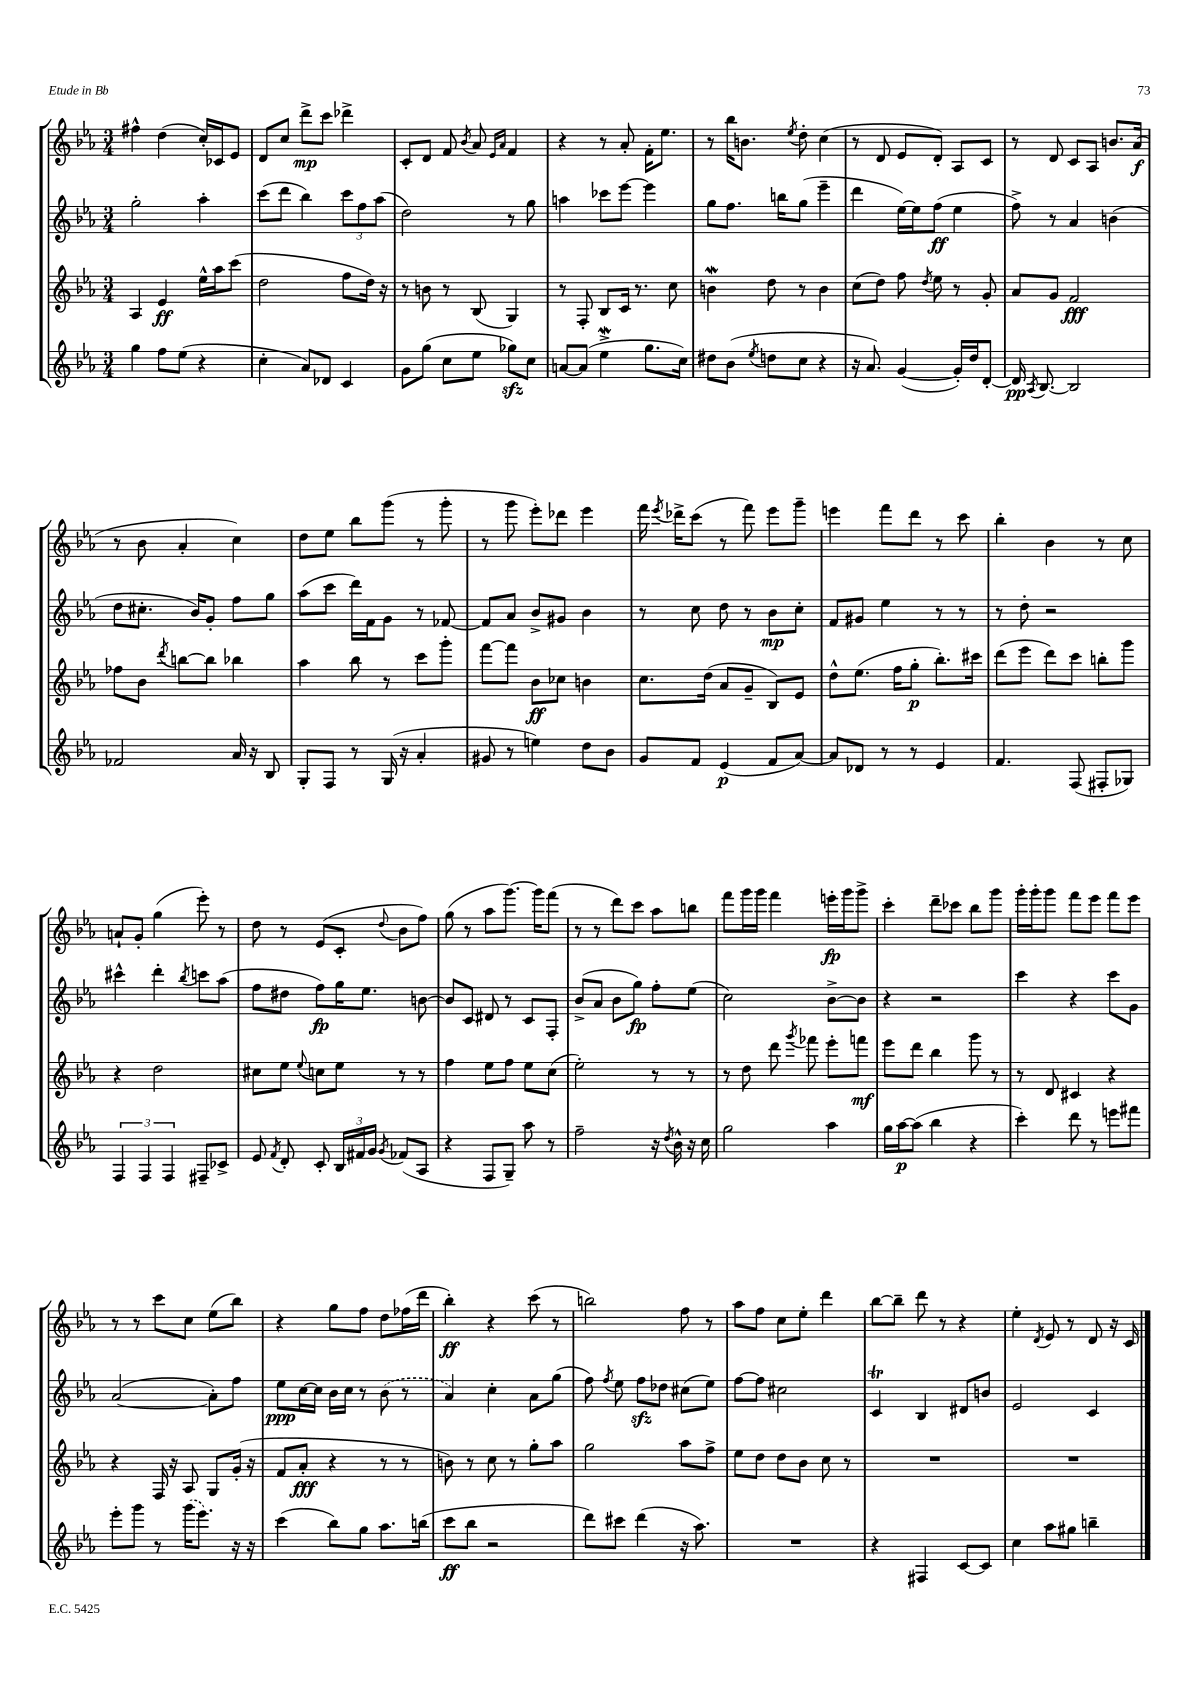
<<
\new StaffGroup <<
\new Staff = "s0" {
    \clef treble \key ees \major \numericTimeSignature \time 3/4
    \autoBeamOff fis''4-^ d''4( c''16[-.) ces'16 ees'8] |
    d'8[ c''8] d'''8[->\mp c'''8] des'''4-> |
    c'8[-. d'8] f'8 \acciaccatura { bes'8 } aes'8 \grace { ees'16[ aes'16] } f'4 |
    r4 r8 aes'8-. f'16[-. ees''8.] |
    r8 bes''16[ b'8.] \acciaccatura { ees''8 } d''8-. c''4( |
    r8 d'8 ees'8[ d'8]-.) aes8[ c'8] |
    r8 d'8 c'8[ aes8] b'8.[ aes'16]\f( |
    r8 bes'8 aes'4-. c''4) |
    d''8[ ees''8] bes''8[ g'''8]( r8 g'''8-. |
    r8 g'''8 ees'''8[-.) des'''8] ees'''4 |
    f'''16 \acciaccatura { ees'''8 } des'''16[-> c'''8]( r8 f'''8) ees'''8[ g'''8]-- |
    e'''4 f'''8[ d'''8] r8 c'''8 |
    bes''4-. bes'4 r8 c''8 |
    a'8[-! g'8]-. g''4( ees'''8-.) r8 |
    d''8 r8 ees'8[( c'8]-. \appoggiatura { d''8 } bes'8[ f''8]) |
    g''8( r8 aes''8[ g'''8.]~) g'''16[ f'''8]( |
    r8 r8 d'''8[) c'''8] aes''8[ b''8] |
    f'''8[ g'''16 g'''16] f'''4 e'''16[-.\fp g'''16 g'''8]-> |
    c'''4-. d'''8[-- ces'''8] bes''8[ g'''8] |
    g'''16[-. g'''16-. g'''8] f'''8[ ees'''8] f'''8[ ees'''8] |
    r8 r8 c'''8[ c''8] ees''8[( bes''8]) |
    r4 g''8[ f''8] d''8[ fes''16( d'''16] |
    bes''4-.\ff) r4 c'''8( r8 |
    b''2) f''8 r8 |
    aes''8[ f''8] c''8[ ees''8]-. d'''4 |
    bes''8[~ bes''8]-- d'''8 r8 r4 |
    ees''4-. \acciaccatura { d'8 } ees'8 r8 d'8 r16 c'16 \bar "|." |
}
\new Staff = "s1" {
    \clef treble \key ees \major \numericTimeSignature \time 3/4
    \autoBeamOff g''2-. aes''4-. |
    c'''8[( d'''8] bes''4) \tuplet 3/2 { c'''8[ f''8 aes''8]( } |
    d''2) r8 g''8 |
    a''4 ces'''8[ ees'''8]~ ees'''4 |
    g''8[ f''8.] b''16[ g''8]( ees'''4-- |
    d'''4 ees''16[~) ees''16 f''8]\ff( ees''4 |
    f''8->) r8 aes'4 b'4( |
    d''8[ cis''8.]-. bes'16[) g'8]-. f''8[ g''8] |
    aes''8[( c'''8] d'''16[) f'16 g'8] r8 fes'8~ |
    fes'8[ aes'8] bes'8[-> gis'8] bes'4 |
    r8 c''8 d''8 r8 bes'8[\mp c''8]-. |
    f'8[ gis'8] ees''4 r8 r8 |
    r8 d''8-. r2 |
    cis'''4-^ d'''4-. \acciaccatura { bes''8 } c'''8[ aes''8]( |
    f''8[ dis''8] f''8[\fp) g''16 ees''8.] b'8~ |
    b'8[ c'8] dis'8 r8 c'8[ f8]-. |
    bes'8[->( aes'8] bes'8[ g''8]\fp) f''8[-. ees''8]( |
    c''2) bes'8[~-> bes'8] |
    r4 r2 |
    c'''4 r4 c'''8[ g'8] |
    aes'2~( aes'8[-.) f''8] |
    ees''8[\ppp c''16~ c''16] bes'16[ c''16] r8 \once \slurDashed bes'8( r8 |
    aes'4) c''4-. aes'8[ g''8]( |
    f''8) \acciaccatura { f''8 } ees''8 f''8[\sfz des''8] cis''8[( ees''8]) |
    f''8[~ f''8] cis''2 |
    c'4\trill bes4 dis'8[ b'8] |
    ees'2 c'4 \bar "|." |
}
\new Staff = "s2" {
    \clef treble \key ees \major \numericTimeSignature \time 3/4
    \autoBeamOff aes4 ees'4\ff ees''16[-^ aes''16 c'''8]( |
    d''2 f''8[ d''16]) r16 |
    r8 b'8 r8 bes8( g4) |
    r8 f8-. bes8[ c'16] r8. c''8 |
    b'4\mordent d''8 r8 b'4 |
    c''8[( d''8]) f''8 \acciaccatura { d''8 } ees''8 r8 g'8-. |
    aes'8[ g'8] f'2\fff |
    fes''8[ bes'8] \acciaccatura { d'''8 } b''8[~ b''8] bes''4 |
    aes''4 bes''8 r8 c'''8[ g'''8]-. |
    f'''8[~ f'''8] bes'8[\ff ces''8] b'4 |
    c''8.[ d''16]( aes'8[ g'8]-- bes8[) ees'8] |
    d''8[-^ ees''8.]( f''16[ g''8]-.\p bes''8.[-.) cis'''16] |
    d'''8[( ees'''8] d'''8[) c'''8] b''8[-. g'''8] |
    r4 d''2 |
    cis''8[ ees''8] \appoggiatura { ees''8 } c''8[ ees''8] r8 r8 |
    f''4 ees''8[ f''8] ees''8[ c''8]( |
    ees''2-.) r8 r8 |
    r8 d''8 d'''8 \acciaccatura { g'''8 } fes'''8 ees'''8[-. f'''8]\mf |
    ees'''8[ d'''8] bes''4 g'''8 r8 |
    r8 d'8 cis'4 r4 |
    r4 f16 r16 aes8 g8[ g'16]-.( r16 |
    f'8[ aes'8]-.\fff r4 r8 r8 |
    b'8) r8 c''8 r8 g''8[-. aes''8] |
    g''2 aes''8[ f''8]-> |
    ees''8[ d''8] d''8[ bes'8] c''8 r8 |
    R2. |
    R2. \bar "|." |
}
\new Staff = "s3" {
    \clef treble \key ees \major \numericTimeSignature \time 3/4
    \autoBeamOff g''4 f''8[ ees''8]( r4 |
    c''4-. aes'8[) des'8] c'4 |
    g'8[ g''8]( c''8[ ees''8] ges''8[\sfz) c''8] |
    a'8[~ a'8]( ees''4->\mordent g''8.[ c''16]) |
    dis''8[ bes'8]( \acciaccatura { ees''8 } d''8[ c''8] r4 |
    r16 aes'8.) g'4~( g'16[-.) d''16 d'8]~-. |
    d'16\pp \acciaccatura { aes8 } bes8.~ bes2 |
    fes'2 aes'16 r16 bes8 |
    g8[-. f8] r8 g16( r16 aes'4-. |
    gis'8 r8 e''4) d''8[ bes'8] |
    g'8[ f'8] ees'4\p( f'8[ aes'8]~) |
    aes'8[ des'8] r8 r8 ees'4 |
    f'4. f8( fis8[-. ges8]) |
    \tuplet 3/2 { f4 f4 f4 } fis8[-- ces'8]-> |
    ees'8 \acciaccatura { f'8 } d'8-. c'8-. \tuplet 3/2 { bes16[ fis'16 g'16] } \acciaccatura { g'8 } fes'8[( aes8] |
    r4 f8[ g8]--) aes''8 r8 |
    f''2-- r16 \acciaccatura { d''8 } bes'16-^ r16 c''16 |
    g''2 aes''4 |
    g''16[ aes''16~\p aes''8]( bes''4 r4 |
    c'''4-.) d'''8 r8 e'''8[ fis'''8] |
    ees'''8[-. g'''8] r8 \once \slurDashed g'''16[( ees'''8.]) r16 r16 |
    c'''4( bes''8[) g''8] aes''8.[ b''16]( |
    c'''8[\ff bes''8] r2 |
    d'''8[) cis'''8] d'''4( r16 aes''8.) |
    R2. |
    r4 fis4 c'8[~ c'8] |
    c''4 aes''8[ gis''8] b''4-- \bar "|." |
}
>>
>>
\layout { \context { \Score \remove "Bar_number_engraver" } }
